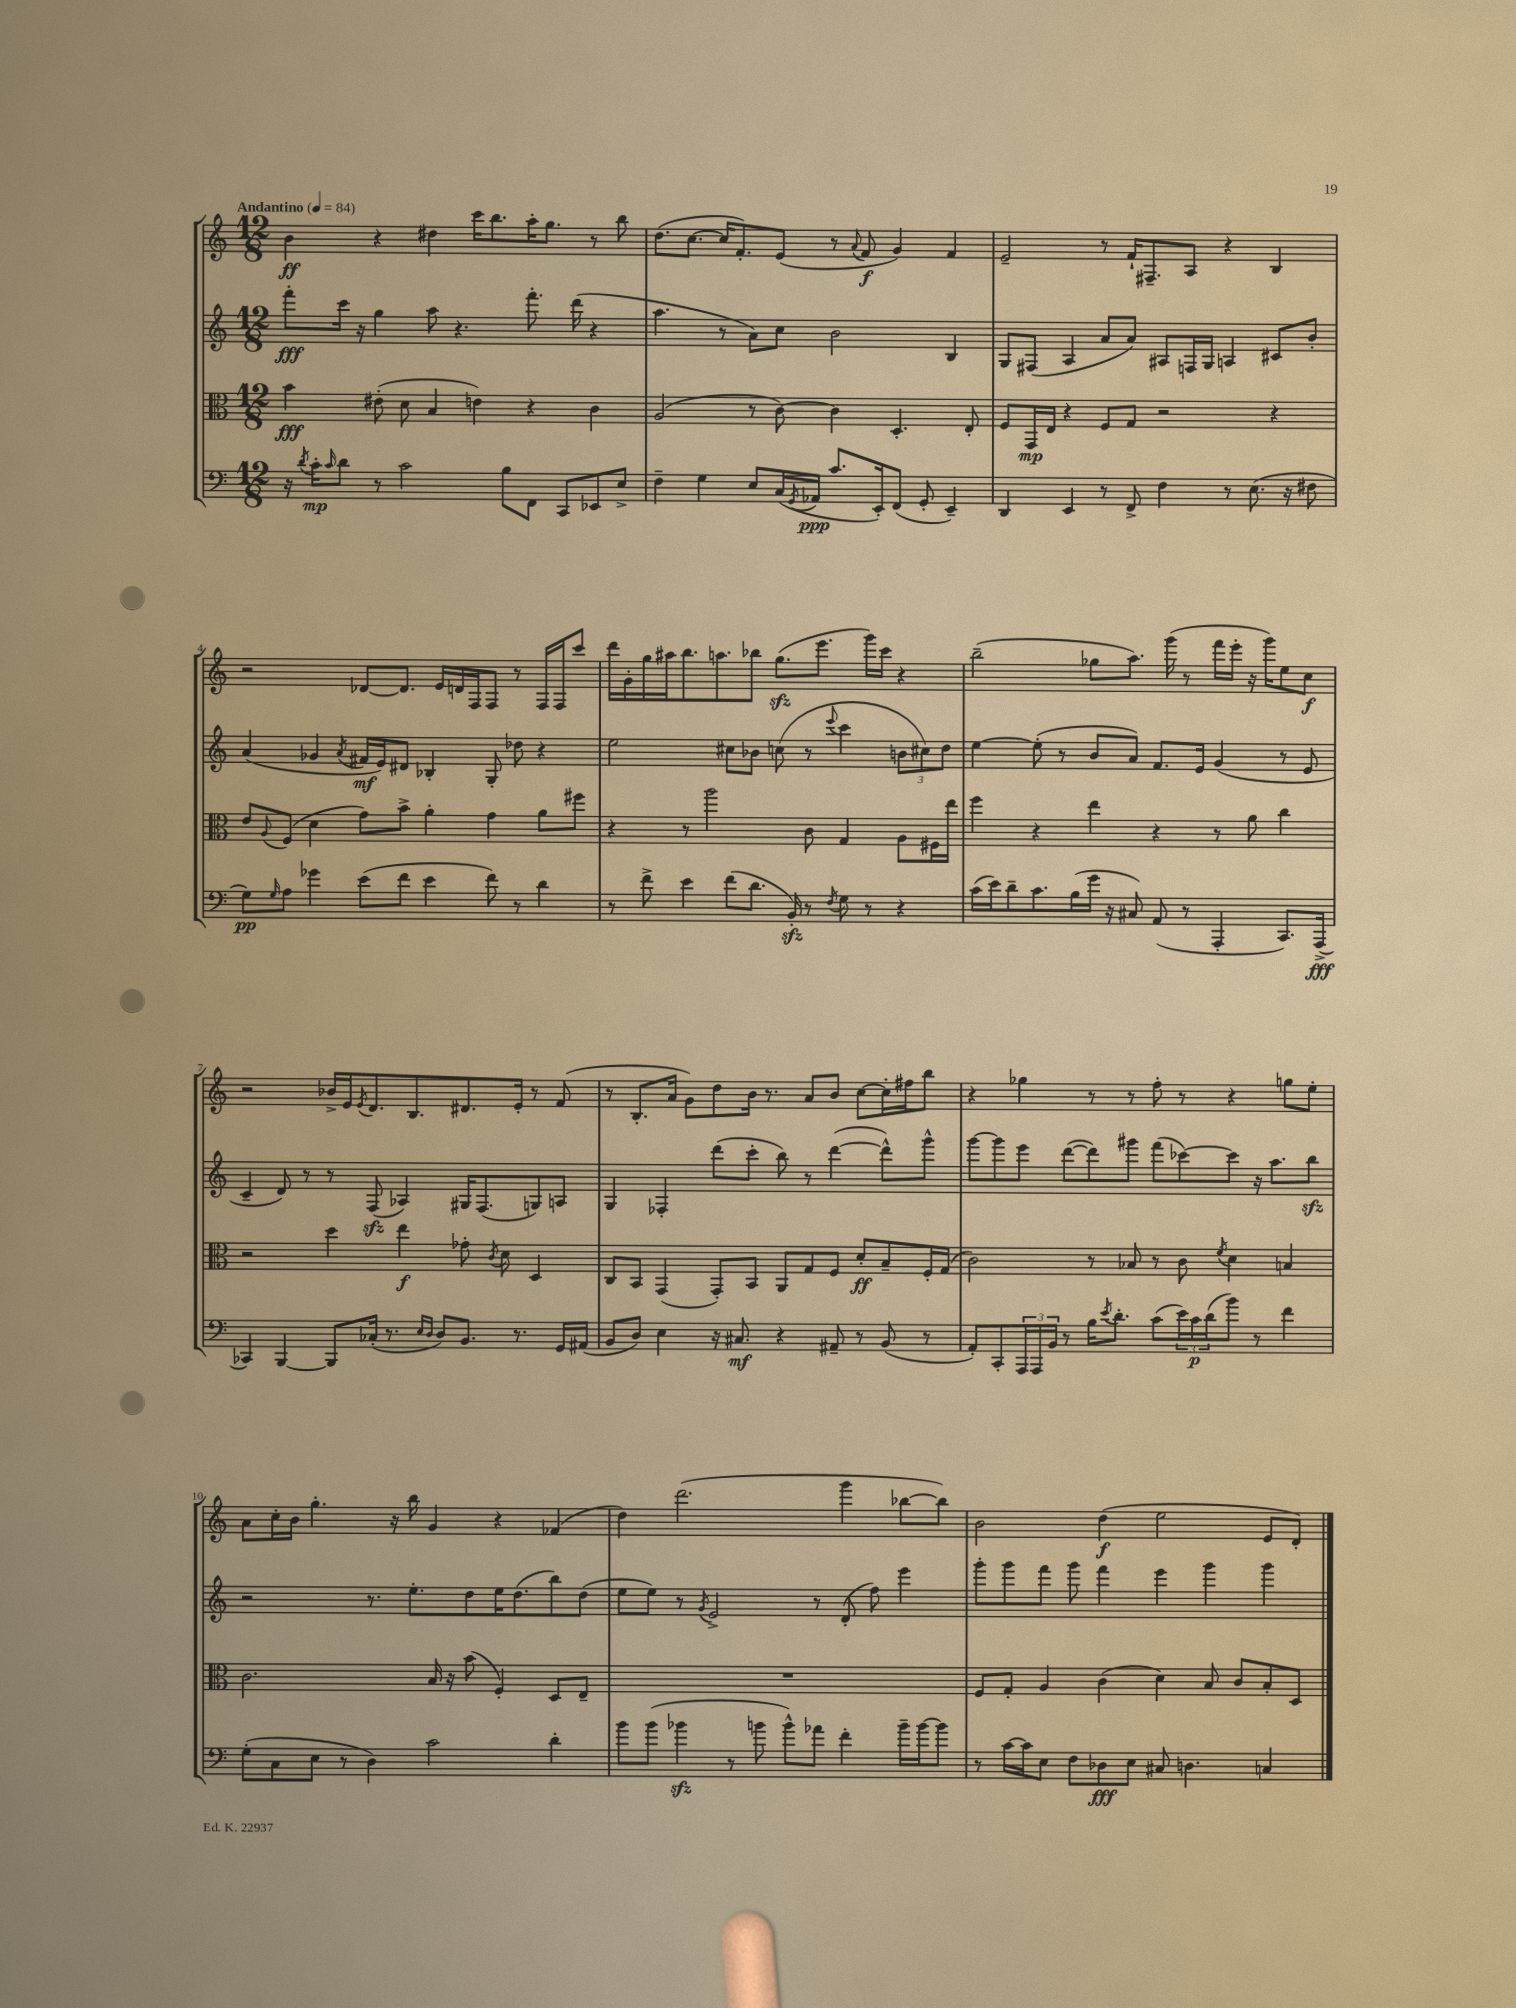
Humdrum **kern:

**kern	**kern	**kern	**kern
*staff4	*staff3	*staff2	*staff1
*clefF4	*clefC3	*clefG2	*clefG2
*k[]	*k[]	*k[]	*k[]
*M12/8	*M12/8	*M12/8	*M12/8
*MM84	*MM84	*MM84	*MM84
16r	4b\	8fff'\L	4b\
8qd/	.	.	.
16c'\LK	.	.	.
16qqc/	.	.	.
8d\J	.	16ccc\Jk	.
.	.	16r	.
8r	(8e#'\	4gg\	4r
2c\	8d\	.	.
.	4B/	8aa\	4dd#\
.	.	4.r	.
.	4e\)	.	16ccc\LK
.	.	.	8.bb\
8B\L	.	.	.
8FF\J	4r	8.fff'\	16aa'\K
.	.	.	8.gg\J
8CC/L	.	.	.
.	.	(16ddd\	.
8EE-/	4c\	4r	8r
8E^/J	.	.	8bb\
=	=	=	=
4F~\	(2A/	4.aa\	(8.dd\L
.	.	.	[8.cc\J
4G\	.	.	.
.	.	8r	16cc/]LK
.	.	.	8.f'/)
8E/L	8r	8a\L)	.
(16C/L	[8c\)	8cc\J	(8e/J
8qGG/	.	.	.
16AA-/JJ	.	.	.
8.c/L	4c\]	2b\	8r
.	.	.	8qqa/
.	.	.	8f/
16EE'/k)	.	.	.
(8FF/J	4.D'/	.	4g/)
8GG'/	.	.	.
4EE~/)	.	4B/	4f/
.	8E'/	.	.
=	=	=	=
4DD/	8F/L	8G/L	2e~/
.	16GG/L	(8F#/J	.
.	16E/JJ	.	.
4EE/	4r	4A/	.
8r	8F/L	8a/L	8r
8FF^/	8G/J	8a/J)	16f`/LK
.	.	.	8.F#~/
4F\	2r	8A#/L	.
.	.	16F/L	8A/J
.	.	16G/JJ	.
8r	.	4A/	4r
(8.E\	.	.	.
.	4r	8c#/L	4B/
16r	.	.	.
8F#\	.	8b'/J	.
=	=	=	=
8G\L)	8e/L	(4a/	2r
16qqG/	8qqA/	.	.
8A\J	(8F/J	.	.
4g-\	4d\	4g-/	.
.	.	8qa/	.
(8e\L	8g\L)	16f#/LL	[8d-/L
.	.	16e/J)	.
8f\J	8b^\J	8d#/J	8.d-/]J
4e\	4a'\	4B-'/	.
.	.	.	16e/LL
.	.	.	16d/
.	.	.	16F/J
8f\)	4g\	8G'/	8F/J
8r	.	8dd-\	8r
4d\	8a\L	4r	16F/LL
.	.	.	16F/J
.	8ff#\J	.	8ccc/J
=	=	=	=
8r	4r	2ee\	16ddd\LL
.	.	.	16g'\
8f^\	.	.	16gg\
.	.	.	16aa#\J
4e\	8r	.	8.bb\
.	2aa\	.	.
.	.	.	8.aa\
(8f\L	.	8cc#\L	.
8.d\J	.	8b-\J	8bb-\J
.	.	(8cc\	(8.gg\L
16BB'/)	.	.	.
8r	8c\	8r	.
.	.	.	8.eee\J
8qF/	.	8qqeee/	.
8G\	4G/	4ccc\	.
8r	.	.	16ggg\LL)
.	.	.	16ccc\JJ
4r	8A\L	12b\L	4r
.	.	12cc#\)	.
.	16F#\L	.	.
.	.	12dd\J	.
.	16ee\JJ	.	.
=	=	=	=
(16c\LL	4ff\	[4ee\	(2bb~\
16e\J)	.	.	.
8d~\	.	.	.
8.c\	4r	(8ee'\]	.
.	.	8r	.
(16B\L	.	.	.
16g\JJ	4ee\	8b/L	8gg-\L
16r	.	.	.
8C#/)	.	8a/J)	8.aa\J)
(8AA/	4r	8.f/L	.
.	.	.	(16ggg\
8r	.	.	8r
.	.	16e/Jk	.
4AAA'/	8r	(4g/	16fff\LL
.	.	.	16eee'\JJ
.	8a\	.	16r
.	.	.	16ggg\LK)
8.CC/L)	4cc\	8r	8ee\
.	.	8e/	8cc\J
(16AAA^/Jk	.	.	.
=	=	=	=
4CC-/)	2r	4c~/	2r
[4BBB/	.	8d/)	.
.	.	8r	.
8BBB/]L	4dd\	8r	16b-^/LL
.	.	.	16e/J
.	.	.	8qe/
(16C-'/Jk	.	(8F/	8.d/
8.r	.	.	.
.	4ee\	4A-/)	.
.	.	.	8.B/
16qqE/LL	.	.	.
16qqD/JJ	.	.	.
8D/L)	.	.	.
8.BB/J	8g-'\	16G#/LK	8.d#/
.	.	(8.F/	.
.	8qc/	.	.
.	8d\	.	.
8.r	.	.	16e'/Jk
.	4D/	8G/)	8r
16GG/LL	.	8A/J	(8f/
(16AA#/JJ	.	.	.
=	=	=	=
8BB/L	8C/L	4G/	8r
8D/J)	8BB/J	.	8.B'/L
4E\	(4GG/	4F-'/	.
.	.	.	16a/Jk
.	.	.	8g\L)
16r	8GG'/L)	(8ddd\L	8dd\
8.C#/	.	.	.
.	8BB/J	8ccc'\J	16b\Jk
.	.	.	8.r
4r	8AA/L	8bb\)	.
.	8G/	8r	8a/L
8AA#~/	8F/J	([4ddd\	8b/J
8r	8d'/L	.	[8cc\L
(8BB/	8B~/	8ddd^^\]L)	16cc'\]L
.	.	.	16ff#\J
8r	16F'/L	8ggg^^\J	8bb\J
.	(16G/JJ	.	.
=	=	=	=
8AA'/L)	2c\)	[8ggg\L	4r
8CC'/	.	8ggg\]	.
24AAA/L	.	8eee\J	4gg-\
24AAA/	.	.	.
24BB/JJ	.	.	.
8r	.	([8ddd\L	.
16B\LK	8r	8ddd\])	8r
8qe/	.	.	.
8.d'\J	.	.	.
.	8B-/	8ggg#\J	8r
(8c\L	8r	(8fff\L	8ff'\
24e\L)	8c\	[8ccc-\)	8r
24c\	.	.	.
(24d\J	.	.	.
.	8qf/	.	.
8b\J)	4d\	8ccc-\]J	4r
8r	.	16r	.
.	.	8.aa\L	.
4f\	4B/	.	8gg\L
.	.	8bb\J	8ee'\J
=	=	=	=
(8G'\L	2.c\	2r	8a\L
8C\	.	.	16cc'\L
.	.	.	16b\JJ
8E\J	.	.	4.gg'\
8r	.	.	.
4D\)	.	8.r	.
.	.	.	16r
.	.	8.ee'\L	16bb\
2c\	16B/	.	4g/
.	16r	.	.
.	(8b\	8dd\	.
.	4F'/)	16ee\K	4r
.	.	(8.dd\	.
4d'\	8D/L	8bb\)	(4f-/
.	8E~/J	(8dd\J	.
=	=	=	=
8b\L	1.r	8ee\L	4dd\)
(8b\J	.	8ee\J)	.
4b-\	.	8r	(2.ddd\
.	.	8qg/	.
.	.	2e^/	.
8r	.	.	.
8b\	.	.	.
8b^^\L)	.	.	.
8a-\J	.	8r	.
4f'\	.	(8d'/	4ggg\
.	.	8ff\)	.
16b~\LL	.	4eee\	[8bb-\L
[16b\J	.	.	.
8b\]J	.	.	8bb-\]J)
=	=	=	=
8r	8F/L	8ggg'\L	2b\
[16c\LL	8G'/J	8ggg\	.
16c\]J	.	.	.
8E\J	4A/	8fff\J	.
8F\L	.	8ggg\	.
8D-\	(4c\	4fff\	(4dd\
8E\J	.	.	.
8C#/	4d\)	4eee\	2ee\
4.D\	.	.	.
.	8B/	4ggg\	.
.	8c/L	.	.
4C/	8B'/	4ggg\	8e/L
.	8D/J	.	8d'/J)
==	==	==	==
*-	*-	*-	*-
